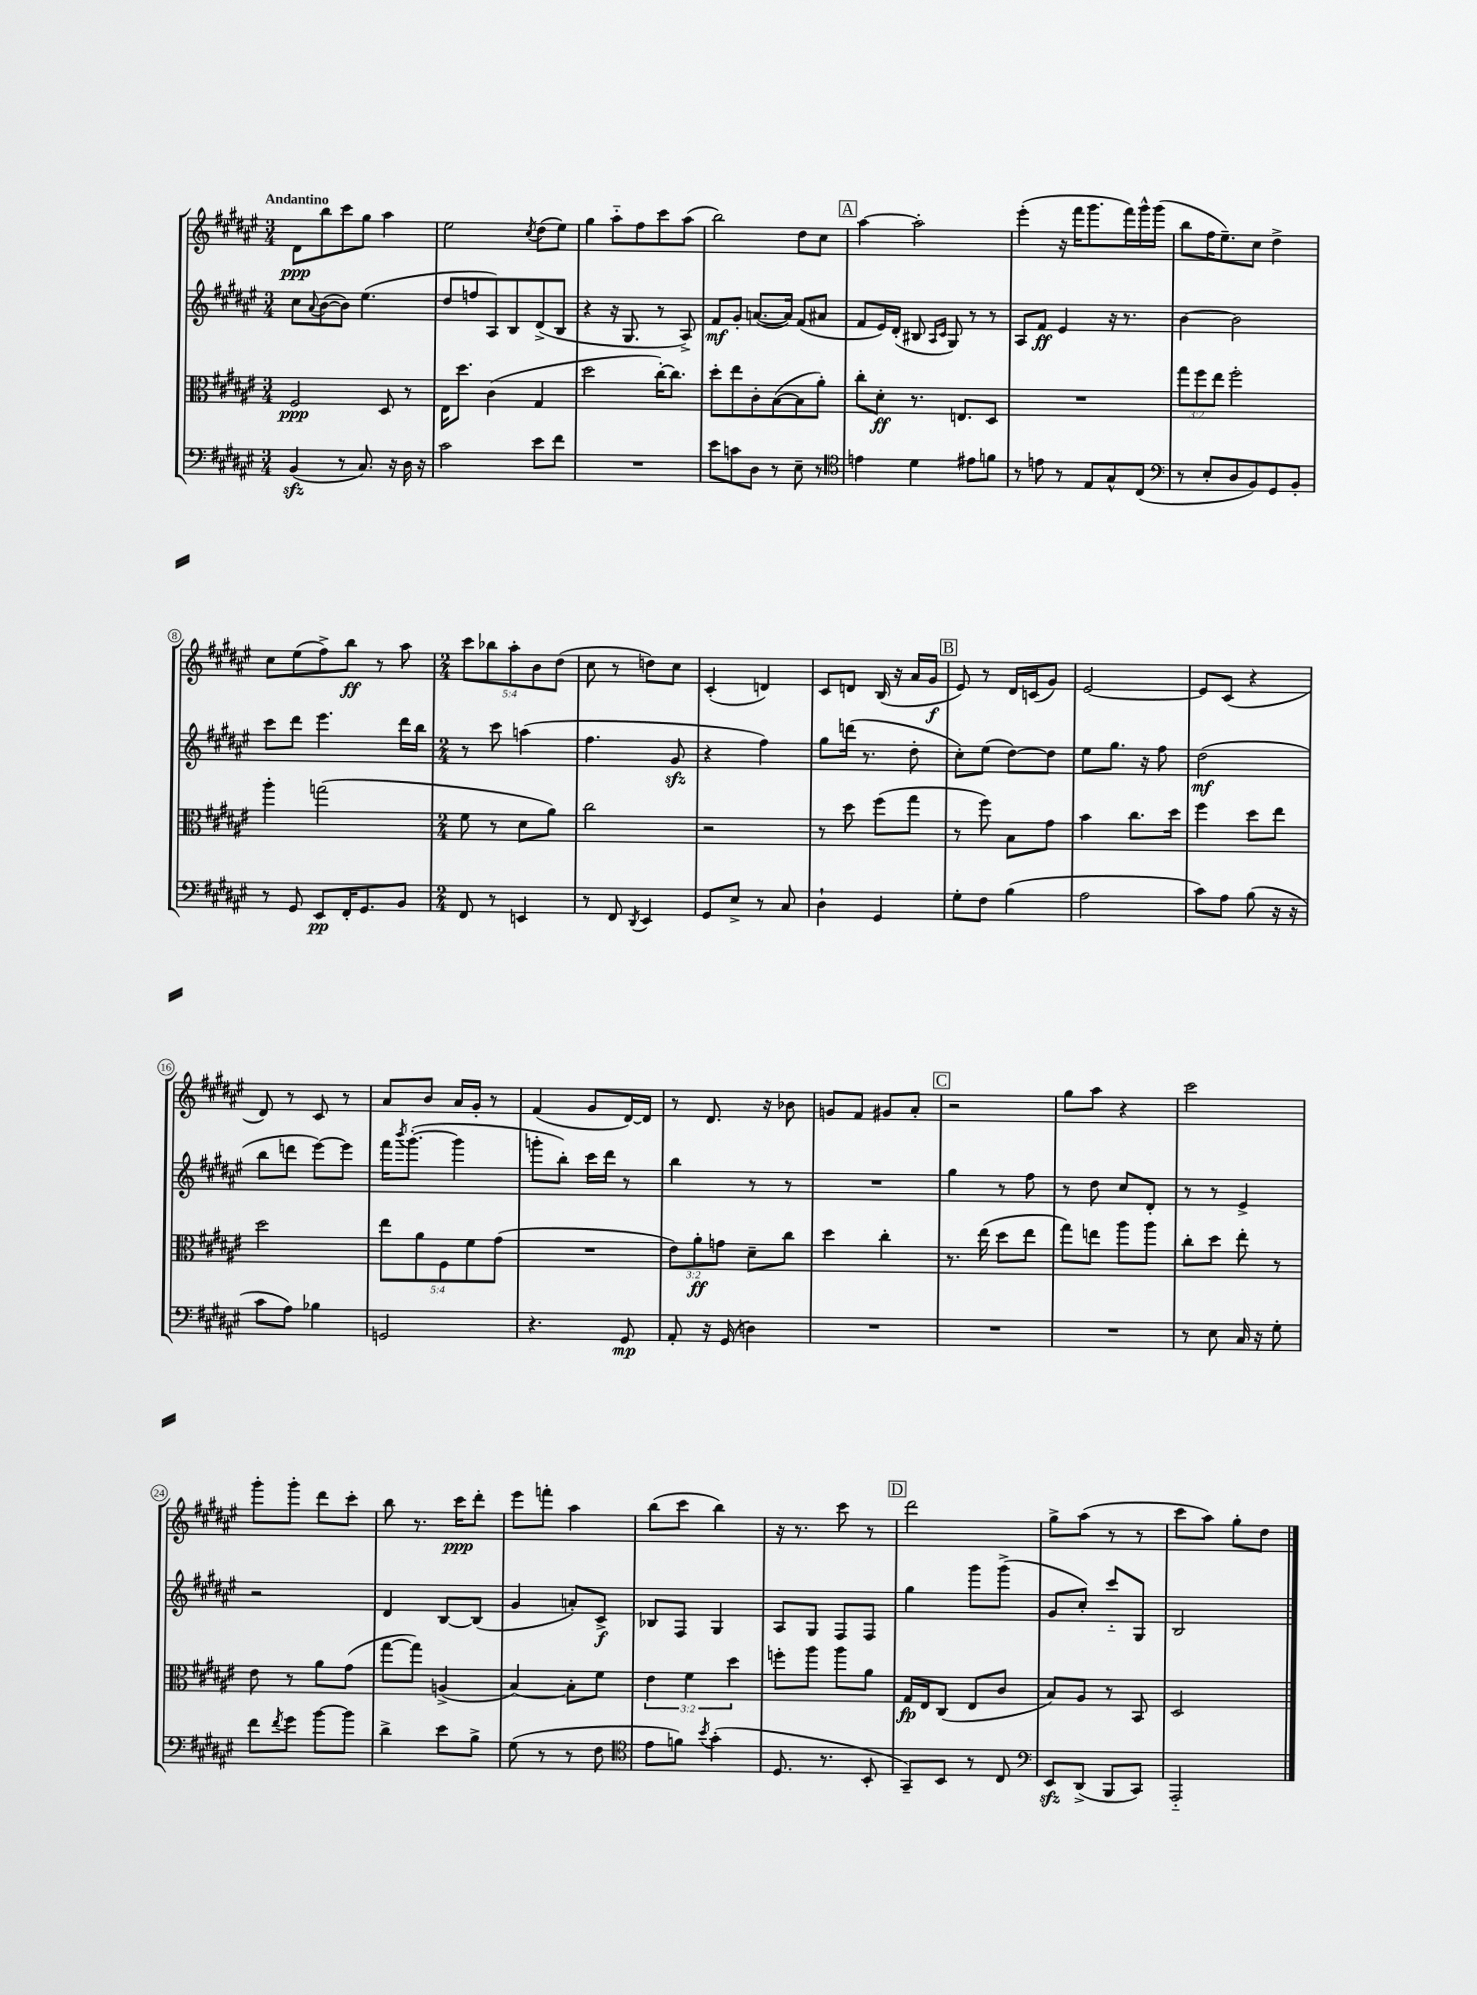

**kern	**dynam	**kern	**dynam	**kern	**dynam	**kern	**dynam
*part4	*part4	*part3	*part3	*part2	*part2	*part1	*part1
*staff4	*staff4	*staff3	*staff3	*staff2	*staff2	*staff1	*staff1
*clefF4	*	*clefC3	*	*clefG2	*	*clefG2	*
*k[f#c#g#d#a#e#]	*	*k[f#c#g#d#a#e#]	*	*k[f#c#g#d#a#e#]	*	*k[f#c#g#d#a#e#]	*
*M3/4	*	*M3/4	*	*M3/4	*	*M3/4	*
=1	=1	=1	=1	=1	=1	=1	=1
!	!	!	!	!	!	!LO:TX:a:B:t=Andantino	!
(4BBzz/	.	2F#/	ppp	8cc#\L	.	8d#\L	ppp
.	.	.	.	8qqa#/	.	.	.
.	.	.	.	([8b\	.	8bb\	.
8r	.	.	.	8b\J])	.	8ccc#\	.
8.C#/)	.	.	.	(4.ee#\	.	8gg#\J	.
.	.	8D#/	.	.	.	4aa#\	.
16r	.	.	.	.	.	.	.
16D#\	.	8r	.	.	.	.	.
16r	.	.	.	.	.	.	.
=2	=2	=2	=2	=2	=2	=2	=2
2c#\	.	16E#\KL	.	8dd#/L	.	2ee#\	.
.	.	8.dd#\J	.	.	.	.	.
.	.	.	.	8ffn/	.	.	.
.	.	(4c#\	.	8A#/)	.	.	.
.	.	.	.	8B/	.	.	.
.	.	.	.	.	.	8qcc#/	.
8e#\L	.	4G#/	.	(8d#^/	.	(8dd#\L	.
8f#\J	.	.	.	8B/J	.	8ee#\J)	.
=3	=3	=3	=3	=3	=3	=3	=3
2.r	.	2dd#\	.	4r	.	4gg#\	.
.	.	.	.	16r	.	8aa#\L	.
.	.	.	.	8.G#/	.	.	.
.	.	.	.	.	.	8ff#\	.
.	.	[16cc#'\KL)	.	8r	.	8ccc#\	.
.	.	8.cc#\J]	.	.	.	.	.
.	.	.	.	8A#^/)	.	(8aa#\J	.
=4	=4	=4	=4	=4	=4	=4	=4
8e#\L	.	8dd#'\L	.	8f#/L	mf	2bb\)	.
8cn\	.	8ee#\	.	8g#'/J	.	.	.
8D#\J	.	8c#'\	.	([8.an/L	.	.	.
8r	.	([8B\	.	.	.	.	.
.	.	.	.	16a/Jk])	.	.	.
8E#~\	.	8B\]	.	(8f#/L	.	8dd#\L	.
8r	.	8a#'\J)	.	8a#X/J	.	8cc#\J	.
!!LO:REH:place=s1:t=A
=5	=5	=5	=5	=5	=5	=5	=5
*clefC4	*	*	*	*	*	*	*
4en\	.	8cc#'\L	.	8f#/L	.	[4aa#\	.
.	.	8d#'\J	ff	16e#/L)	.	.	.
.	.	.	.	(16d#'/JJ	.	.	.
4d#\	.	8.r	.	8B#X/	.	2aa#'\]	.
.	.	.	.	16qqA#/LL	.	.	.
.	.	.	.	16qqc#/JJ	.	.	.
.	.	.	.	8G#/)	.	.	.
.	.	8.En/L	.	.	.	.	.
8e#X\L	.	.	.	8r	.	.	.
8fn\J	.	8D#/J	.	8r	.	.	.
=6	=6	=6	=6	=6	=6	=6	=6
8r	.	2.r	.	8A#/L	.	(4eee#'\	.
8en\	.	.	.	8f#/J	ff	.	.
8r	.	.	.	4e#/	.	16r	.
.	.	.	.	.	.	16fff#\KL	.
8E#/L	.	.	.	.	.	8.ggg#\	.
8G#^^/	.	.	.	16r	.	.	.
.	.	.	.	8.r	.	16fff#\L)	.
(8C#/J	.	.	.	.	.	16ggg#^^\	.
.	.	.	.	.	.	(16ggg#\JJ	.
=7	=7	=7	=7	=7	=7	=7	=7
*clefF4	*	*	*	*	*	*	*
8r	.	12gg#\L	.	[4b\	.	8bb\L	.
.	.	12ff#\	.	.	.	.	.
8E#'/L	.	.	.	.	.	16ff#\K	.
.	.	12ee#\J	.	.	.	.	.
.	.	.	.	.	.	8.ee#~\)	.
8D#/	.	2ff#'\	.	2b\]	.	.	.
8BB/)	.	.	.	.	.	8cc#\J	.
8GG#/	.	.	.	.	.	4dd#^\	.
8BB'/J	.	.	.	.	.	.	.
!!LO:LB:g=z
=8	=8	=8	=8	=8	=8	=8	=8
8r	.	4aa#'\	.	8ccc#\L	.	8cc#\L	.
8GG#/	.	.	.	8ddd#\J	.	(8ee#\	.
8EE#/L	pp	(2ggn\	.	4.eee#\	.	8ff#^\)	.
16FF#'/K	.	.	.	.	.	8bb\J	ff
8.GG#/	.	.	.	.	.	.	.
.	.	.	.	.	.	8r	.
8BB/J	.	.	.	16ddd#\LL	.	8aa#\	.
.	.	.	.	16bb\JJ	.	.	.
=9	=9	=9	=9	=9	=9	=9	=9
*M2/4	*	*M2/4	*	*M2/4	*	*M2/4	*
8FF#/	.	8f#\	.	8r	.	10ccc#\L	.
.	.	.	.	.	.	10bb-X\	.
8r	.	8r	.	8ccc#\	.	.	.
.	.	.	.	.	.	10aa#'\	.
4EEn/	.	8d#\L	.	(4aan\	.	.	.
.	.	.	.	.	.	10b\	.
.	.	8a#\J)	.	.	.	.	.
.	.	.	.	.	.	(10dd#\J	.
=10	=10	=10	=10	=10	=10	=10	=10
8r	.	2cc#\	.	4.ff#\	.	8cc#\	.
8FF#/	.	.	.	.	.	8r	.
8qDD#/	.	.	.	.	.	.	.
4EE#/	.	.	.	.	.	8ddn\L)	.
.	.	.	.	8g#zz/	.	8cc#\J	.
=11	=11	=11	=11	=11	=11	=11	=11
8GG#/L	.	2r	.	4r	.	(4c#'/	.
8E#^/J	.	.	.	.	.	.	.
8r	.	.	.	4ff#\)	.	4dn/)	.
8C#/	.	.	.	.	.	.	.
=12	=12	=12	=12	=12	=12	=12	=12
4D#`\	.	8r	.	8gg#\L	.	8c#/L	.
.	.	8dd#\	.	(16dddn\Jk	.	8dn/J	.
.	.	.	.	8.r	.	.	.
4GG#/	.	(8ff#\L	.	.	.	(16B/	.
.	.	.	.	.	.	16r	.
.	.	8gg#\J	.	8dd#'\	.	16a#/LL	.
.	.	.	.	.	.	16g#/JJ	f
!!LO:REH:place=s1:t=B
=13	=13	=13	=13	=13	=13	=13	=13
8G#'\L	.	8r	.	8cc#'\L)	.	8e#/)	.
8F#\J	.	8ff#\)	.	(8ee#\J	.	8r	.
(4B\	.	8B\L	.	[8dd#\L)	.	16d#/LL	.
.	.	.	.	.	.	(16cn/J	.
.	.	8g#\J	.	8dd#\J]	.	8g#/J)	.
=14	=14	=14	=14	=14	=14	=14	=14
2A#\	.	4b\	.	8ee#\L	.	[2e#/	.
.	.	.	.	8.gg#\J	.	.	.
.	.	8.cc#\L	.	.	.	.	.
.	.	.	.	16r	.	.	.
.	.	.	.	8ff#\	.	.	.
.	.	16dd#\Jk	.	.	.	.	.
=15	=15	=15	=15	=15	=15	=15	=15
8c#\L)	.	4ff#\	.	(2dd#\	mf	8e#/L]	.
8A#\J	.	.	.	.	.	(8c#/J	.
(8B\	.	8dd#\L	.	.	.	4r	.
16r	.	8ee#\J	.	.	.	.	.
16r	.	.	.	.	.	.	.
!!LO:LB:g=z
=16	=16	=16	=16	=16	=16	=16	=16
8c#\L	.	2dd#\	.	8bb\L	.	8d#/)	.
8A#\J)	.	.	.	8dddn\J	.	8r	.
4B-X\	.	.	.	[8eee#\L)	.	8c#/	.
.	.	.	.	8eee#\J]	.	8r	.
=17	=17	=17	=17	=17	=17	=17	=17
2GGn/	.	10ee#\L	.	16fff#\KL	.	8a#/L	.
.	.	.	.	8qbbb/	.	.	.
.	.	.	.	([8.ggg#'\J	.	.	.
.	.	10a#\	.	.	.	.	.
.	.	.	.	.	.	8b/J	.
.	.	10F#\	.	.	.	.	.
.	.	.	.	4ggg#\]	.	16a#/LL	.
.	.	10f#\	.	.	.	.	.
.	.	.	.	.	.	16g#'/JJ	.
.	.	.	.	.	.	8r	.
.	.	(10g#\J	.	.	.	.	.
=18	=18	=18	=18	=18	=18	=18	=18
4.r	.	2r	.	8gggn'\L	.	(4f#/	.
.	.	.	.	8bb'\J)	.	.	.
.	.	.	.	16ccc#\LL	.	8g#/L	.
.	.	.	.	16ddd#\JJ	.	.	.
8GG#/	mp	.	.	8r	.	[16d#/L)	.
.	.	.	.	.	.	16d#/JJ]	.
=19	=19	=19	=19	=19	=19	=19	=19
8AA#'/	.	12e#\L)	.	4bb\	.	8r	.
.	.	12a#'\	ff	.	.	.	.
16r	.	.	.	.	.	8.d#/	.
.	.	12gn\J	.	.	.	.	.
(16GG#/	.	.	.	.	.	.	.
4Dn\)	.	8d#~\L	.	8r	.	.	.
.	.	.	.	.	.	16r	.
.	.	8cc#\J	.	8r	.	8b-X\	.
=20	=20	=20	=20	=20	=20	=20	=20
2r	.	4dd#\	.	2r	.	8gn/L	.
.	.	.	.	.	.	8f#/J	.
.	.	4cc#'\	.	.	.	8g#X/L	.
.	.	.	.	.	.	8a#'/J	.
!!LO:REH:place=s1:t=C
=21	=21	=21	=21	=21	=21	=21	=21
2r	.	8.r	.	4gg#\	.	2r	.
.	.	(16ee#\	.	.	.	.	.
.	.	8dd#\L	.	8r	.	.	.
.	.	8ee#\J	.	8ff#\	.	.	.
=22	=22	=22	=22	=22	=22	=22	=22
2r	.	8gg#\L)	.	8r	.	8gg#\L	.
.	.	8een\J	.	8dd#\	.	8aa#\J	.
.	.	8aa#\L	.	8cc#/L	.	4r	.
.	.	8aa#\J	.	8d#'/J	.	.	.
=23	=23	=23	=23	=23	=23	=23	=23
8r	.	8cc#'\L	.	8r	.	2ccc#\	.
8E#\	.	8dd#\J	.	8r	.	.	.
16C#/	.	8ee#'\	.	4e#^/	.	.	.
16r	.	.	.	.	.	.	.
8G#'\	.	8r	.	.	.	.	.
!!LO:LB:g=z
=24	=24	=24	=24	=24	=24	=24	=24
8f#\L	.	8e#\	.	2r	.	8ggg#'\L	.
8qf#/	.	.	.	.	.	.	.
8g#\J	.	8r	.	.	.	8ggg#'\J	.
[8b\L	.	8a#\L	.	.	.	8ddd#\L	.
8b\J]	.	(8g#\J	.	.	.	8ccc#'\J	.
=25	=25	=25	=25	=25	=25	=25	=25
4d#^\	.	[8gg#\L	.	4d#/	.	8bb\	.
.	.	8gg#\J])	.	.	.	8.r	.
8e#\L	.	(4An^/	.	[8B/L	.	.	.
.	.	.	.	.	.	16ccc#\KL	ppp
8B^\J	.	.	.	(8B/J]	.	8ddd#'\J	.
=26	=26	=26	=26	=26	=26	=26	=26
(8G#\	.	[4B/)	.	4g#/	.	8eee#\L	.
8r	.	.	.	.	.	8fffn'\J	.
8r	.	8B'\L]	.	8an'/L)	.	4aa#\	.
8F#\	.	8f#\J	.	8c#^/J	f	.	.
=27	=27	=27	=27	=27	=27	=27	=27
*clefC4	*	*	*	*	*	*	*
8e#\L	.	6e#\	.	8B-X/L	.	(8bb\L	.
8fn\J)	.	.	.	8F#/J	.	8ccc#\J	.
.	.	6f#\	.	.	.	.	.
8qb/	.	.	.	.	.	.	.
(4g#'\	.	.	.	4G#/	.	4bb\)	.
.	.	6dd#\	.	.	.	.	.
=28	=28	=28	=28	=28	=28	=28	=28
8.D#/	.	8ffn'\L	.	8A#/L	.	16r	.
.	.	.	.	.	.	8.r	.
.	.	8aa#\J	.	8G#/J	.	.	.
8.r	.	.	.	.	.	.	.
.	.	8aa#\L	.	8F#/L	.	8ccc#\	.
8BB'/	.	8a#\J	.	8F#/J	.	8r	.
!!LO:REH:place=s1:t=D
=29	=29	=29	=29	=29	=29	=29	=29
8GG#~/L)	.	16G#/LL	fp	4gg#\	.	2ddd#\	.
.	.	16E#/J	.	.	.	.	.
8BB/J	.	(8C#/J	.	.	.	.	.
8r	.	8E#/L	.	8ggg#\L	.	.	.
8C#/	.	8c#/J	.	(8ggg#^\J	.	.	.
=30	=30	=30	=30	=30	=30	=30	=30
*clefF4	*	*	*	*	*	*	*
8EE#zz/L	.	8B/L)	.	8g#/L	.	8gg#^\L	.
(8DD#^/J	.	8A#/J	.	8cc#'/J)	.	(8aa#\J	.
8BBB/L	.	8r	.	8ccc#/L	.	8r	.
8CC#/J)	.	8BB/	.	8G#/J	.	8r	.
=31	=31	=31	=31	=31	=31	=31	=31
2AAA#/	.	2D#/	.	2B/	.	8ccc#\L	.
.	.	.	.	.	.	8aa#\J)	.
.	.	.	.	.	.	8gg#'\L	.
.	.	.	.	.	.	8dd#\J	.
==	==	==	==	==	==	==	==
*-	*-	*-	*-	*-	*-	*-	*-
